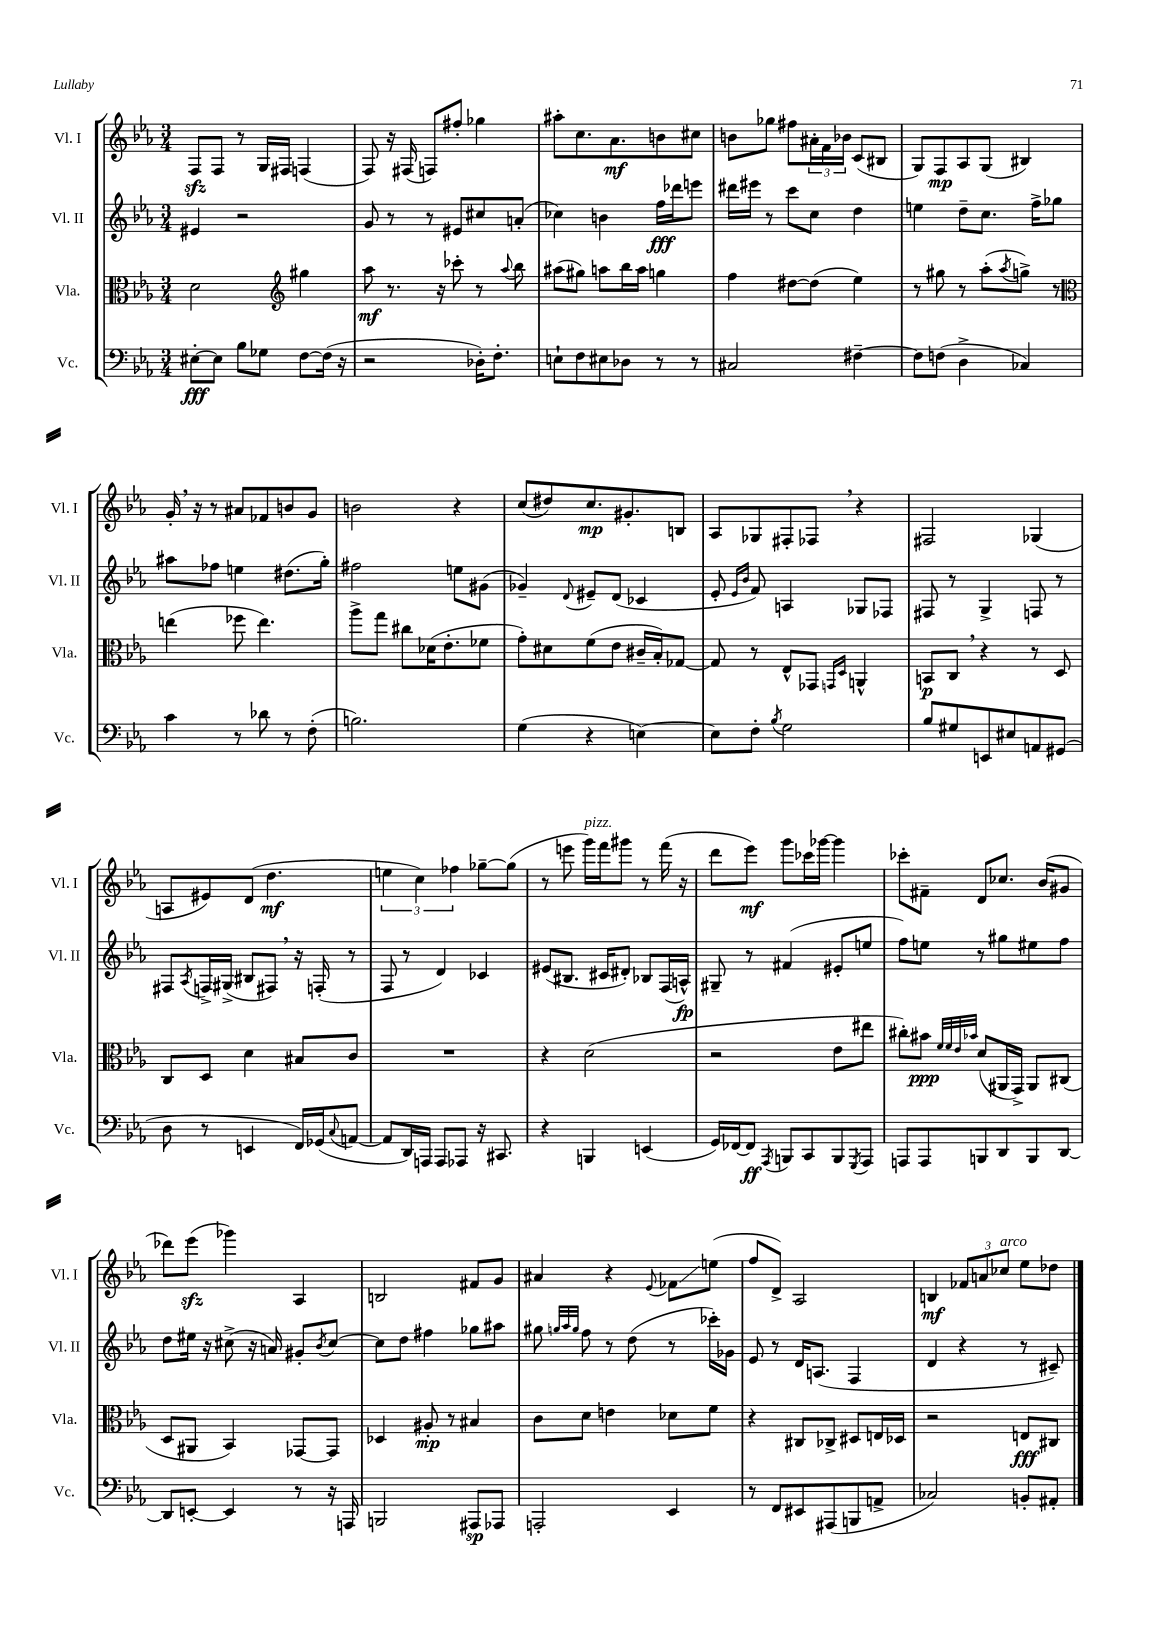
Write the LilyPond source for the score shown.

<<
\new StaffGroup <<
\new Staff = "s0" \with { instrumentName = "Vl. I" shortInstrumentName = "Vl. I" } {
    \clef treble \key ees \major \numericTimeSignature \time 3/4
    f8\sfz f8 r8 g16 fis16 f4( |
    f8) r16 fis16( f8) fis''8-. ges''4 |
    ais''8-. c''8. aes'8.\mf b'8 cis''8 |
    b'8 ges''8 fis''8 \tuplet 3/2 { ais'16-. f'16 bes'16 } c'8( bis8 |
    g8) f8\mp aes8 g8( bis4) |
    g'16-. \breathe r16 r8 ais'8 fes'8 b'8 g'8 |
    b'2 r4 |
    c''8( dis''8) c''8.\mp gis'8.-. b8 |
    aes8 ges8 fis8-. fes8 \breathe r4 |
    fis2 ges4( |
    a8 eis'8) d'8( d''4.\mf |
    \tuplet 3/2 { e''4 c''4) fes''4 } ges''8~-- ges''8( |
    r8 e'''8 g'''16^\markup { \italic "pizz." }) f'''16 gis'''8 r8 f'''16( r16 |
    d'''8 ees'''8\mf) g'''8 ces'''16 ges'''16~ ges'''4 |
    ces'''8-. fis'8-- d'8 ces''8. bes'16( gis'8 |
    des'''8) ees'''8\sfz( ges'''4) aes4 |
    b2 fis'8 g'8 |
    ais'4 r4 \appoggiatura { ees'8 } fes'8\glissando e''8( |
    f''8 d'8->) aes2 |
    b4\mf \tuplet 3/2 { fes'8 a'8 ces''8^\markup { \italic "arco" } } ees''8 des''8 \bar "|." |
}
\new Staff = "s1" \with { instrumentName = "Vl. II" shortInstrumentName = "Vl. II" } {
    \clef treble \key ees \major \numericTimeSignature \time 3/4
    eis'4 r2 |
    g'8 r8 r8 eis'8 cis''8 a'8-.( |
    ces''4) b'4 f''16\fff des'''16 e'''8 |
    dis'''16 eis'''16 r8 c'''8 c''8 d''4 |
    e''4 d''8-- c''8. f''16-> ges''8 |
    ais''8 fes''8 e''4 dis''8.( g''16-.) |
    fis''2 e''8 gis'8( |
    ges'4--) \appoggiatura { d'8 } eis'8-- d'8( ces'4 |
    ees'8-. \grace { ees'16 bes'16 } f'8) a4 ges8 fes8 |
    fis8 r8 g4-> f8 r8 |
    fis8 \acciaccatura { aes8 } f16-> gis16->( bis8 fis8) \breathe r16 f16-.( r8 |
    f8 r8 d'4) ces'4 |
    eis'8( bis8. cis'16 dis'8-.) bes8 f16( a16-^\fp) |
    gis8-- r8 fis'4( eis'8-. e''8 |
    f''8) e''8 r8 gis''8 eis''8 f''8 |
    d''8 eis''16 r16 cis''8->( r16 a'16) gis'8-. \acciaccatura { bes'8 } cis''8~ |
    cis''8 d''8 fis''4 ges''8 ais''8 |
    gis''8 \grace { g''32 aes''32 g''32 } f''8 r8 d''8( r8 ces'''16-.) ges'16 |
    ees'8 r8 d'16 a8.( f4 |
    d'4 r4 r8 cis'8--) \bar "|." |
}
\new Staff = "s2" \with { instrumentName = "Vla." shortInstrumentName = "Vla." } {
    \clef alto \key ees \major \numericTimeSignature \time 3/4
    d'2 \clef treble gis''4 |
    aes''8\mf r8. r16 ces'''8-. r8 \appoggiatura { aes''8 } bes''8 |
    ais''8( gis''8) a''8 bes''16 a''16 g''4 |
    f''4 dis''8~ dis''8( ees''4) |
    r8 gis''8 r8 aes''8-.( \acciaccatura { aes''8 } g''8->) r8 |
    \clef alto e''4( fes''8 e''4.) |
    aes''8-> g''8 cis''8 des'16( ees'8.-. fes'8 |
    g'8-.) dis'8 f'8( ees'8 cis'16-- bes16-.) ges8~ |
    ges8 r8 ees8-^ ges,8 \grace { g,16 d16 } a,4-^ |
    b,8\p c8 \breathe r4 r8 d8 |
    c8 d8 d'4 bis8 c'8 |
    R2. |
    r4 d'2( |
    r2 ees'8 eis''8 |
    cis''8-.) bis'8\ppp \grace { f'32 f'32 ees'32 bes'32 } d'8( ais,16 g,16->) ais,8 cis8( |
    d8 ais,8 bes,4) ges,8~ ges,8 |
    des4 ais8-.\mp r8 bis4 |
    c'8 d'8 e'4 des'8 f'8 |
    r4 cis8 ces8-> dis8 e16 des16 |
    r2 e8\fff cis8 \bar "|." |
}
\new Staff = "s3" \with { instrumentName = "Vc." shortInstrumentName = "Vc." } {
    \clef bass \key ees \major \numericTimeSignature \time 3/4
    eis8~-.\fff eis8 bes8 ges8 f8~ f16( r16 |
    r2 des16-.) f8.-. |
    e8-! f8 eis8 des8 r8 r8 |
    cis2 fis4~-- |
    fis8 f8( d4-> ces4) |
    c'4 r8 des'8 r8 f8-.( |
    b2.) |
    g4( r4 e4~) |
    e8 f8-. \acciaccatura { bes8 } g2 |
    bes8 gis8 e,8 eis8 a,8 gis,8( |
    d8 r8 e,4 f,16) ges,16( \appoggiatura { c8 } a,8~ |
    a,8 d,16) a,,16 a,,8 aes,,8 r16 cis,8. |
    r4 b,,4 e,4( |
    g,16) fes,16~ fes,8\ff \acciaccatura { aes,,8 } b,,8 c,8 b,,8 \acciaccatura { g,,8 } aes,,8 |
    a,,8 a,,8 b,,8 d,8 b,,8 d,8~ |
    d,8 e,8~-. e,4 r8 r16 a,,16 |
    b,,2 ais,,8\sp aes,,8 |
    a,,2-. ees,4 |
    r8 f,8 eis,8 ais,,8( b,,8 a,8-> |
    ces2) b,8-. ais,8-. \bar "|." |
}
>>
>>
\layout { \context { \Score \remove "Bar_number_engraver" } }
